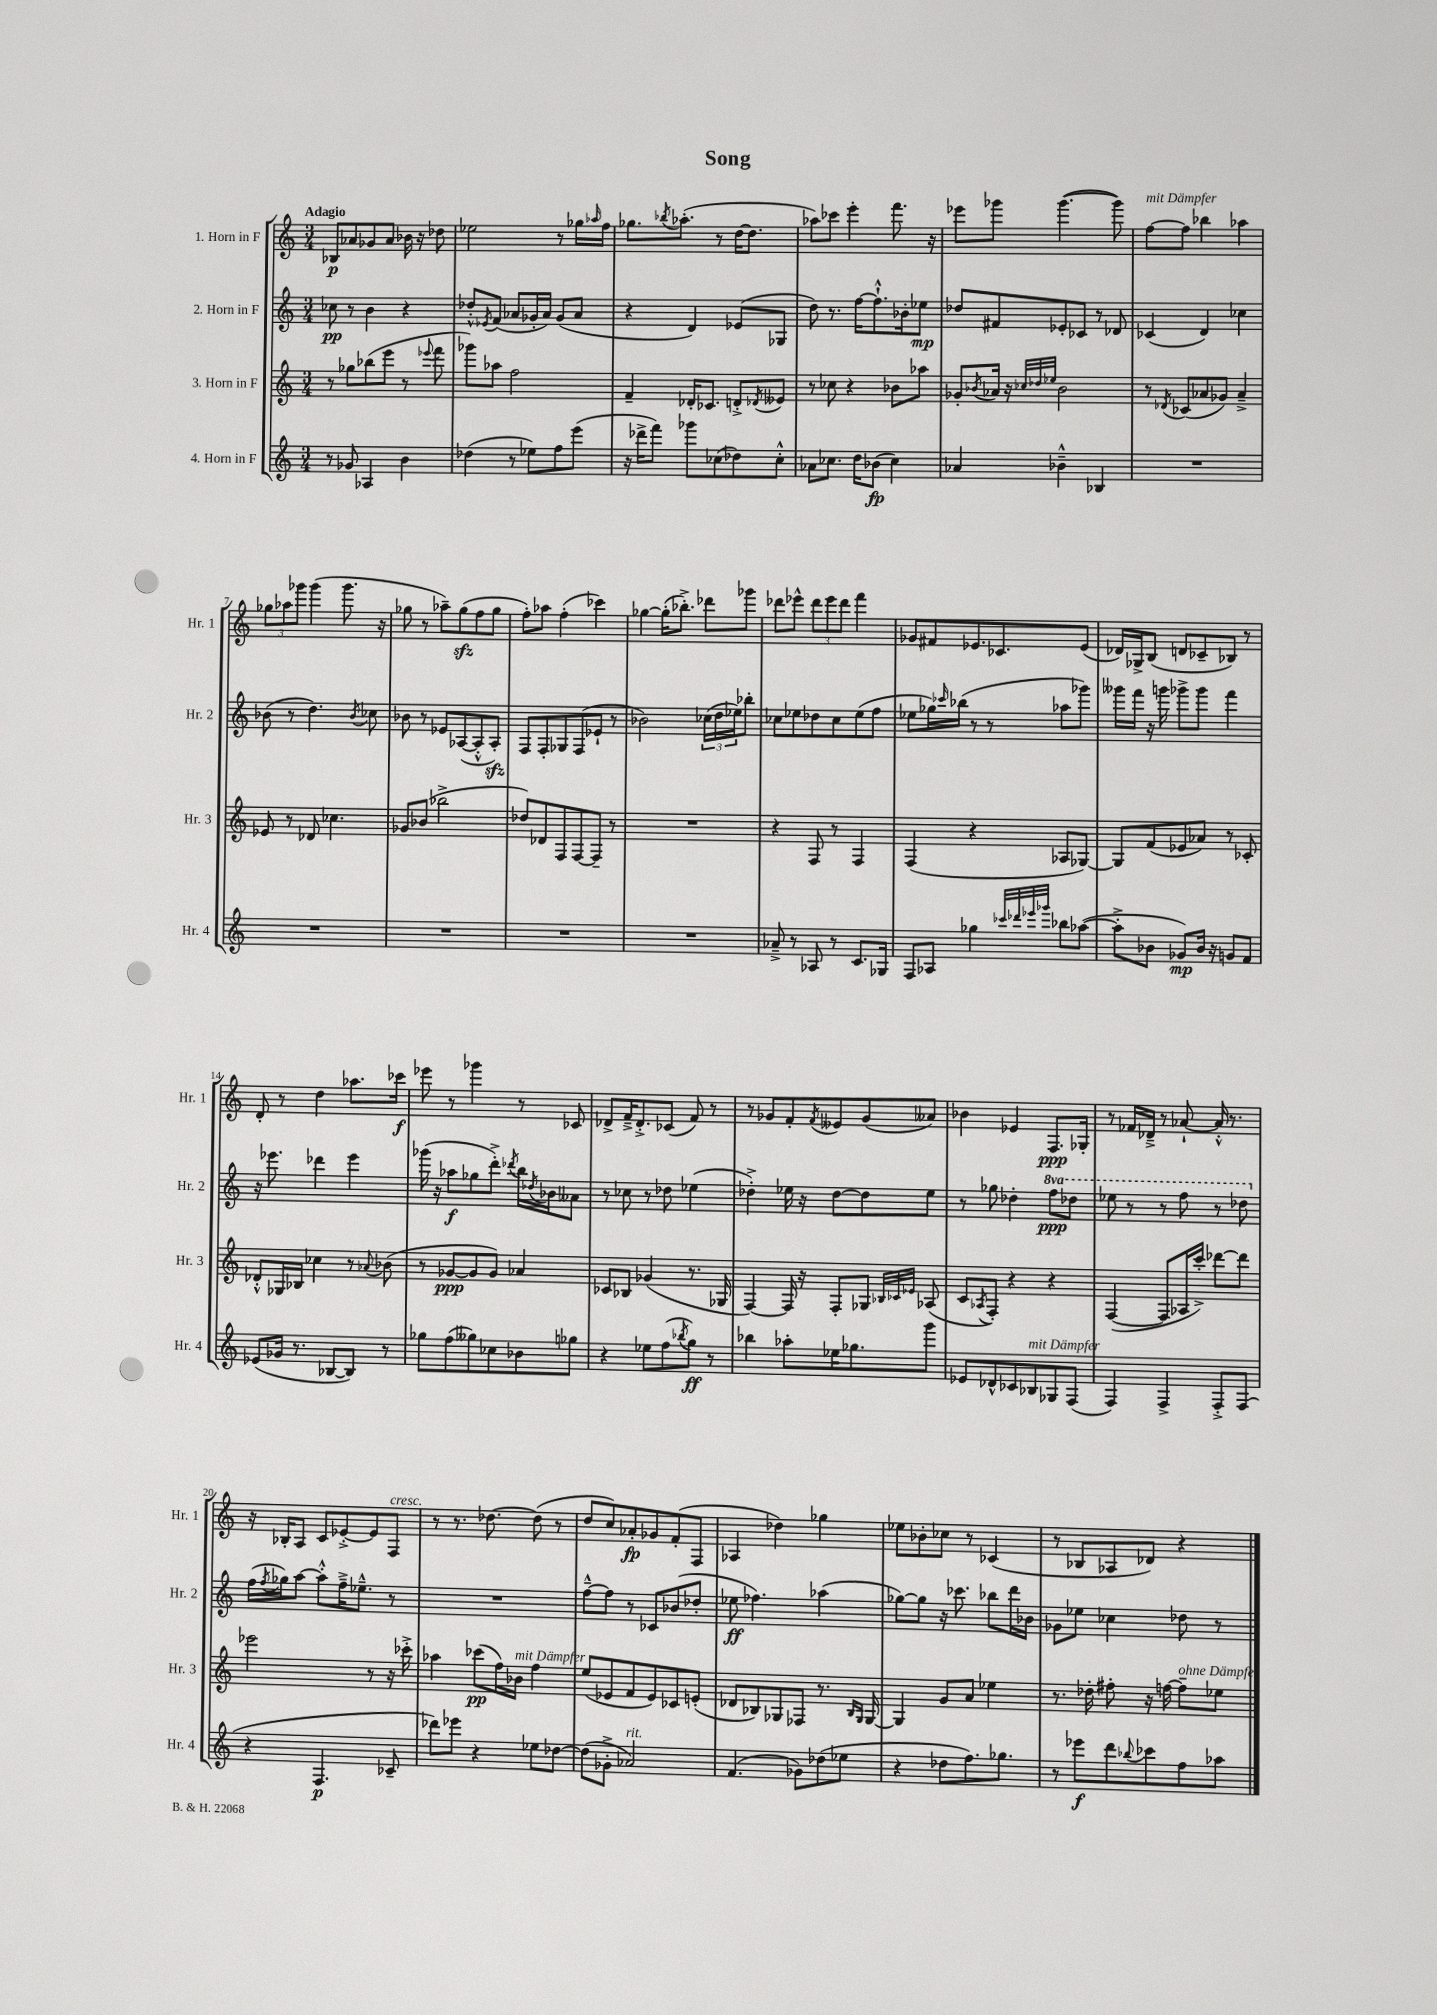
\header { title = "Song" }
<<
\new StaffGroup <<
\new Staff = "s0" \with { instrumentName = "1. Horn in F" shortInstrumentName = "Hr. 1" } {
    \clef treble \key c \major \numericTimeSignature \time 3/4 \tempo "Adagio"
    bes8\p aes'8 ges'8 aes'8 bes'16 r16 des''8 |
    ees''2 r8 ges''16 \grace { aes''16 } f''16 |
    ges''8. \acciaccatura { bes''8 } aes''8.-.( r8 d''16~ d''8. |
    aes''8) ces'''8 e'''4-. f'''8. r16 |
    ees'''8 ges'''8 ges'''4.~( ges'''8) |
    f''8~^\markup { \italic "mit Dämpfer" } f''8 bes''4 aes''4 |
    \tuplet 3/2 { ges''8 aes''8 ges'''8 } ges'''4( ges'''8. r16 |
    ges''8 r8 aes''8--) ges''8\sfz( f''8 ges''8 |
    f''8-.) aes''8 f''4-.( ces'''4) |
    ges''4~ ges''16-.( bes''8.-.->) des'''8 ges'''8 |
    des'''8 ees'''8-^ \tuplet 3/2 { des'''8 ees'''8 des'''8 } f'''4 |
    ges'8 fis'8 ees'8. ces'8. ees'8( |
    des'16) ges16-> b8( d'8 ces'8-- bes8) r8 |
    d'8-. r8 d''4 aes''8. ces'''16\f |
    ees'''8 r8 ges'''4 r8 ces'8 |
    des'8-> f'16---> des'8.-.-> ces'8( f'8) r8 |
    r8 ges'8 f'8-. \acciaccatura { f'8 } eeses'8 ges'8( aeses'8) |
    bes'4 ees'4 f8.\ppp ges16-. |
    r8 fes'16 des'16---> r8 aes'8~-! aes'16-.-^ r8. |
    r16 bes16-. a8 c'8 ees'8~-.-> ees'8 f8^\markup { \italic "cresc." } |
    r8 r8. des''8.~ des''8( r8 |
    d''8 c''8) aes'8-.\fp ges'8 f'8-.( f8 |
    aes4 des''4) ges''4 |
    ees''8 bes'8-. ces''8 r8 ces'4( |
    r8 bes8 aes8 des'8) r4 \bar "|." |
}
\new Staff = "s1" \with { instrumentName = "2. Horn in F" shortInstrumentName = "Hr. 2" } {
    \clef treble \key c \major \numericTimeSignature \time 3/4 \set Staff.ottavationMarkups = #ottavation-simple-ordinals
    ces''8\pp r8 b'4 r4 |
    des''8-.-^ \acciaccatura { ees'8 } f'8( aes'8 ges'16-. aes'16) ges'8( aes'8 |
    r4 d'4) ees'8( ges8 |
    d''8) r8. f''16~ f''8.-!-^ bes'16-. ees''8\mp |
    des''8 fis'8 ees'8-. ces'8 r8 des'8 |
    ces'4( d'4) ces''4 |
    bes'8( r8 d''4.) \acciaccatura { bes'8 } ces''8 |
    bes'8 r8 ees'8 aes8~( aes8-.-^ aes8-.\sfz) |
    f8 f8-. ges8 f8( ees'8-! r8 |
    bes'2) \tuplet 3/2 { ces''16( d''16 ees''16) } bes''8-. |
    ces''8 ees''8 des''8 ces''8 ees''8( f''8 |
    ees''8 ges''16) \grace { ces'''16 } bes''16( r8 r8 aes''8 ges'''8) |
    geses'''16 f'''16 r16 g'''16 ges'''8-> ges'''8 f'''4 |
    r16 ees'''8. des'''4 ees'''4 |
    ges'''16( r16 aes''8\f ges''8 d'''8-.->) \acciaccatura { des'''8 } b''16 \acciaccatura { des''8 } bes'16 aeses'8 |
    r8 ces''8 r8 des''8 ees''4( |
    des''4-.->) ees''16 r16 des''8~ des''8 ees''8 |
    r8 ges''8 des''4-. \ottava #1 f'''8\ppp des'''8 |
    ees'''8 r8 r8 f'''8 r8 des'''8 \ottava #0 |
    f''16( \acciaccatura { f''8 } ges''16) a''8~ a''8-.-^ f''16---> ees''8.---^ r8 |
    R2. |
    f''8~---^ f''8 r8 ces'8 bes'8( des''8-. |
    ees''8\ff fes''4.) aes''4( |
    ges''8~) ges''8 r16 ces'''8. bes''8 d'''16 bes'16 |
    ges'8 ees''8 ces''4 des''8 r8 \bar "|." |
}
\new Staff = "s2" \with { instrumentName = "3. Horn in F" shortInstrumentName = "Hr. 3" } {
    \clef treble \key c \major \numericTimeSignature \time 3/4
    r8 ges''8 bes''8( e'''8 r8 \appoggiatura { ees'''8 } f'''8 |
    ges'''8) aes''8 f''2 |
    f'4-- des'16-. ces'8. d'8-.-> \acciaccatura { des'8 } eeses'8 |
    r8 ces''8 r4 bes'8 aes''8 |
    ges'8-. \acciaccatura { bes'8 } aes'16 r16 \grace { ces''32 des''32 ees''32 } bes'2 |
    r8 \acciaccatura { des'8 } ces'8( aes'8 ges'8) aes'4---> |
    ees'8 r8 des'8 ces''4. |
    ges'8 bes'8( bes''2-> |
    des''8) des'8 f8 f8~ f8-- r8 |
    R2. |
    r4 f8 r8 f4 |
    f4( r4 aes8 ges8~) |
    ges8 f'8( ees'8 aes'8) r8 ces'8-. |
    des'8-.-^ ges16 bes16 ces''4 r8 \appoggiatura { aes'8 } bes'8( |
    r8 ges'8~\ppp ges'8 ges'8) aes'4 |
    ces'8 bes8 ges'4( r8. ges16 |
    f4~) f16 r16 f8-. ges8 \grace { bes32 ces'32 ees'32 } aes8( |
    c'8 \acciaccatura { aes8 } f8-.) r4 r4 |
    f4~( f8 aes16 c'''16-.->) des'''8~ des'''8 |
    ees'''2 r8 r16 ces'''16-.-> |
    aes''4 ces'''8\pp( f''16) bes'16^\markup { \italic "mit Dämpfer" } f''4 |
    e''8( ees'8 f'8 ees'8) ces'8 e'8-.( |
    des'8 bes8) ges8 fes8 r8. \grace { bes16 ges16 } ges16~ |
    ges4 g'8 a'8 ees''4 |
    r8. des''16-. fis''8-. r16 f''16~ f''8--^\markup { \italic "ohne Dämpfer" } ees''8 \bar "|." |
}
\new Staff = "s3" \with { instrumentName = "4. Horn in F" shortInstrumentName = "Hr. 4" } {
    \clef treble \key c \major \numericTimeSignature \time 3/4
    r8 ges'8 aes4 b'4 |
    des''4( r8 ees''8) f''8 e'''8( |
    r16 des'''16-> f'''8) ges'''8 ces''8( des''8) ces''8-.-^ |
    aes'8 ces''8. d''16 bes'8\fp( ces''4) |
    aes'4 bes'4---^ bes4 |
    R2. |
    R2. |
    R2. |
    R2. |
    R2. |
    aes'8---> r8 aes8 r8 c'8. ges16 |
    f8 aes8 ges''4 \grace { ces'''32 des'''32 ees'''32 ges'''32 } bes''8 aes''8~( |
    aes''8-.-> bes'8 ges'8\mp) bes'16 r16 g'8 f'8 |
    ees'8( ges'16 r8. bes8~ bes8) r8 |
    ges''8 f''8( geses''8) ces''8 bes'8 ges''8 |
    r4 ees''8 f''8( \acciaccatura { bes''8 } g''8\ff) r8 |
    bes''4 aes''8-. ees''16 ges''8. g'''8 |
    ees'8 des'8-^ ces'8 bes8^\markup { \italic "mit Dämpfer" } ges8 f8( |
    f4) f4-> f8-.-> f8( |
    r4 f4.\p ces'8-- |
    des'''8) ees'''8 r4 ees''8 des''8~ |
    des''8( ges'8-.-> aes'2^\markup { \italic "rit." }) |
    f'4.( ges'8) des''8( ees''8 |
    r4 des''8 f''8.) ges''8. |
    r8 ees'''8\f d'''8 \appoggiatura { bes''8 } ces'''8 f''8 aes''8 \bar "|." |
}
>>
>>
